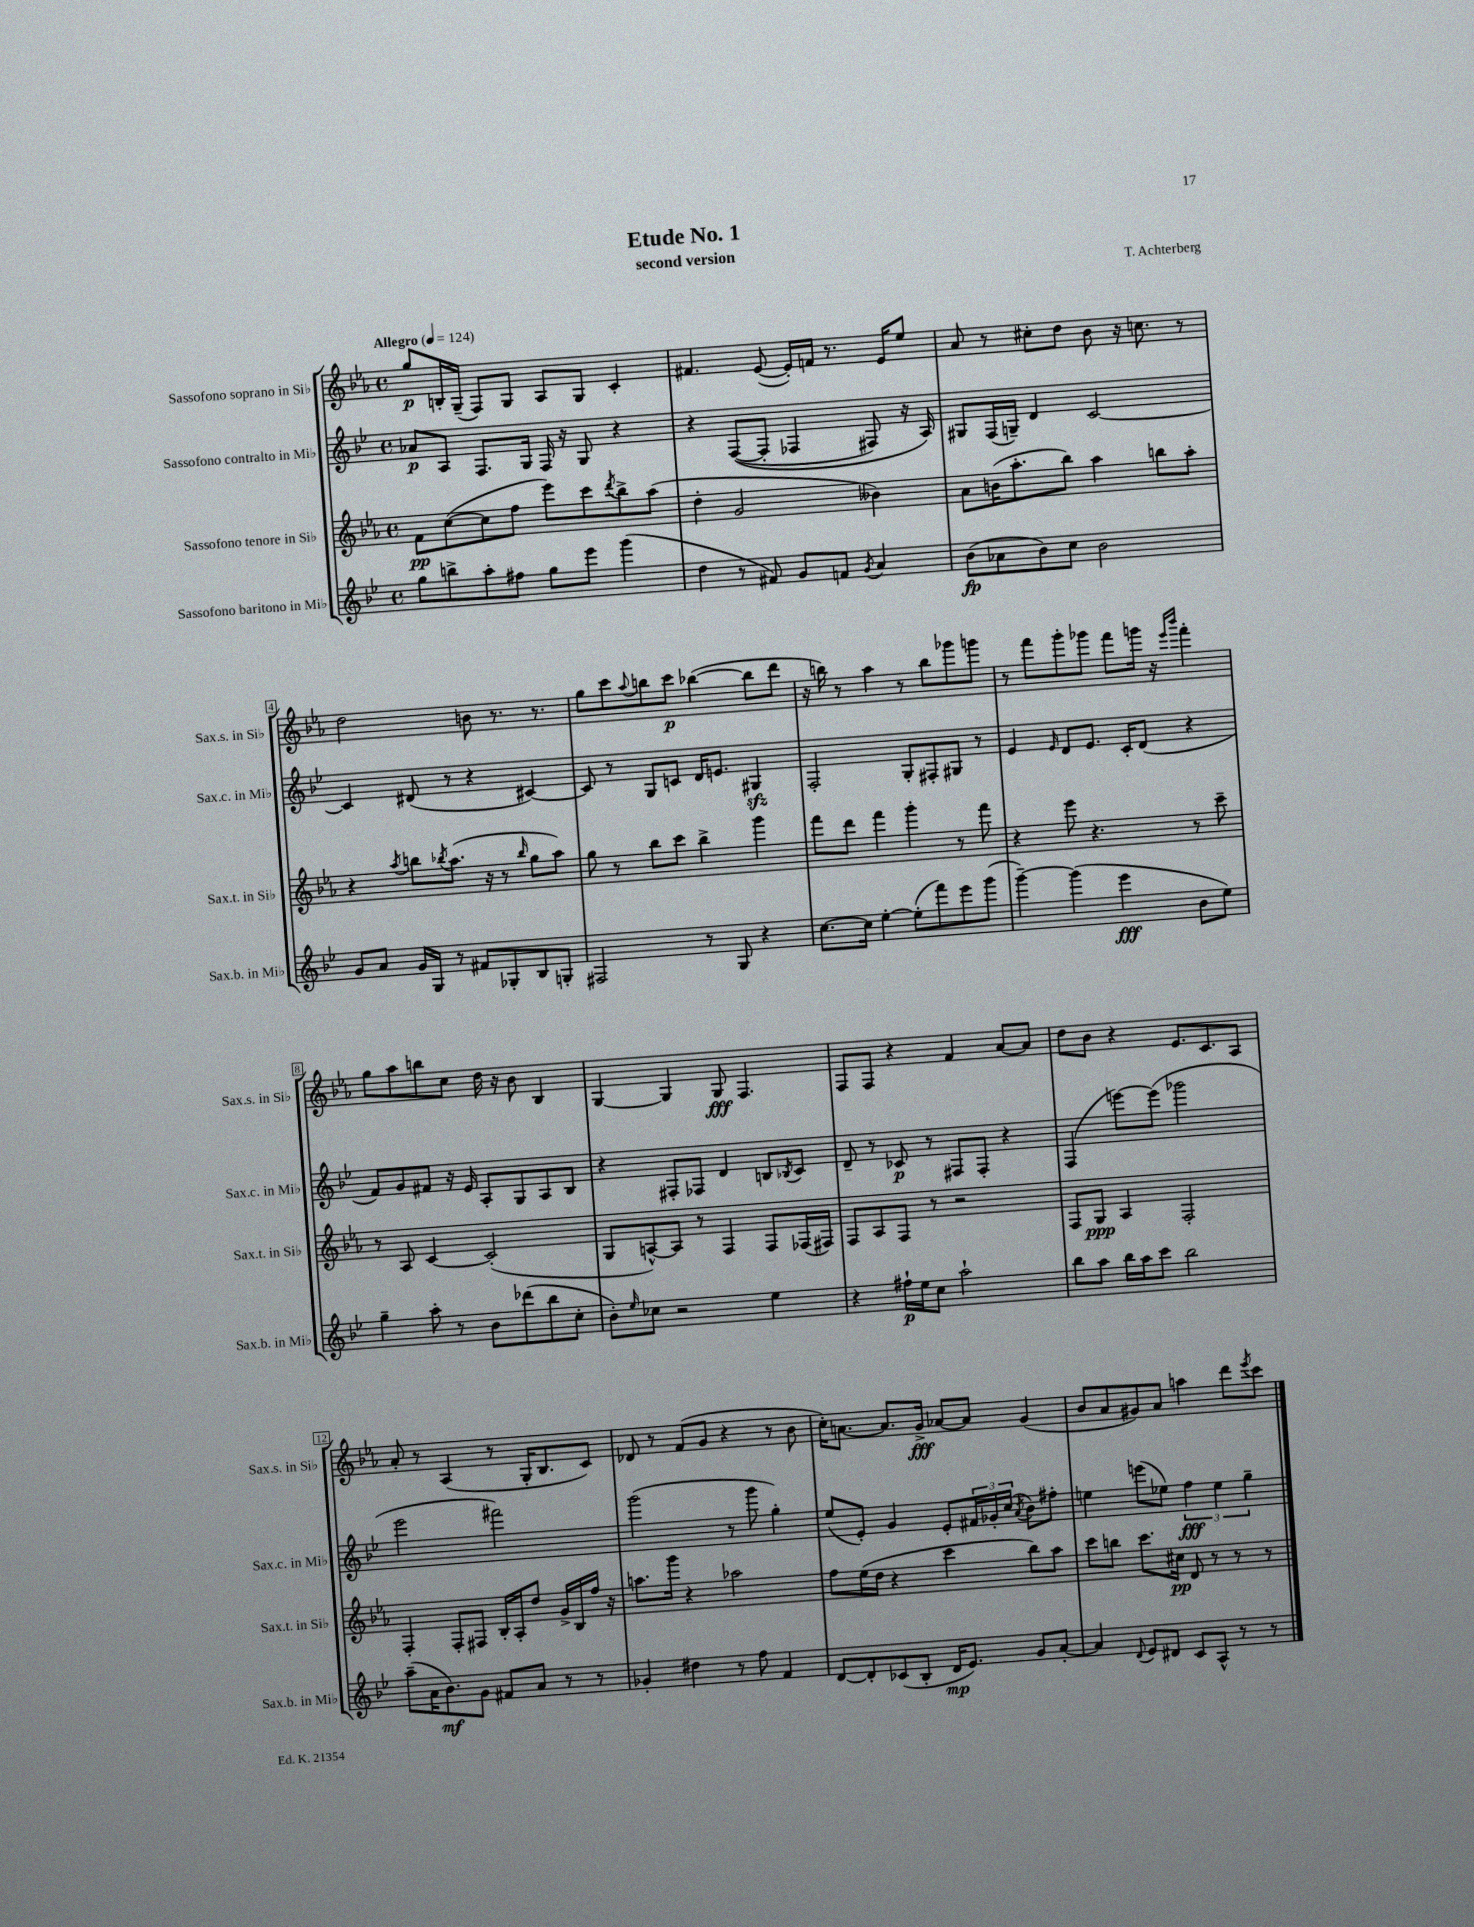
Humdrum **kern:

**kern	**kern	**kern	**kern
*staff4	*staff3	*staff2	*staff1
*clefG2	*clefG2	*clefG2	*clefG2
*k[b-e-]	*k[b-e-a-]	*k[b-e-]	*k[b-e-a-]
*M4/4	*M4/4	*M4/4	*M4/4
*met(c)	*met(c)	*met(c)	*met(c)
*MM124	*MM124	*MM124	*MM124
8gg	8f	8a-	8gg
8bb^	([8cc	8A	16B'
.	.	.	(16G~
8aa'	8cc]	8.F	8F)
8ff#	8ff	.	8G
.	.	16G	.
8gg	8eee-)	16F	8A-
.	.	16r	.
8eee-	8ccc	8G	8G
.	8qddd	.	.
(4ggg	8bb-^	4r	4c'
.	(8aa-	.	.
=	=	=	=
4dd	4dd'	4r	4.f#
8r	2g	&(([8F	.
8f#)	.	8F']	([8e-
8g	.	4F-	16e-'])
.	.	.	16f
8f	.	.	8.r
8qg	.	.	.
4a	4b--)	8F#)	.
.	.	.	16e-
.	.	16r	8ee-
.	.	16A&)	.
=	=	=	=
(8b-	8a-	8G#	8a-
8a-	(16b	(16F	8r
.	8.aa-'	16G~)	.
8b-)	.	4d	8cc#'
8cc	8bb-)	.	8dd
2b-	4aa-	[2c	8b-
.	.	.	16r
.	.	.	8.cc
.	8bb	.	.
.	8aa-'	.	8r
=	=	=	=
8g	4r	4c]	2dd
8a	.	.	.
.	8qaa-	.	.
16g	8bb	(8d#	.
16G	.	.	.
.	8qbb-	.	.
8r	(8.aa-	8r	.
8f#	.	4r	8b
.	16r	.	.
8G-'	8r	.	8.r
.	16qqbb-	.	.
8B-	8gg	[4c#)	.
.	.	.	8.r
8G'	8aa-)	.	.
=	=	=	=
2F#	8gg	8c#]	8gg
.	8r	8r	8ccc
.	.	.	8qqaa-
.	8bb-	8G	8bb
.	8ccc	8c	8ccc
8r	4bb-^	16d	([4bb-
.	.	8.e	.
8G	.	.	.
4r	4ggg	4G#	8bb-]
.	.	.	8ddd
=	=	=	=
[8.cc	8fff	2F'	16r
.	.	.	16bb)
.	8ddd	.	8r
16cc]	.	.	.
[4ee-'	4fff	.	4aa-
(8ee-']	4ggg'	8G'	8r
8fff)	.	8F#'	8bb
8eee-	8r	8G#	8ggg-
(8ggg	8fff	8r	8ggg
=	=	=	=
[4ggg~)	4r	4e-	8r
.	.	.	8fff
.	.	16qqe-	.
(4ggg]	8eee-	8d	8ggg'
.	4.r	8.e-	8ggg-
4eee-	.	.	8fff
.	.	16c'	.
.	.	(8d	16ggg
.	.	.	16r
.	.	.	16qqeee-
.	.	.	16qqbbb-
8b-	8r	4r	4fff'
8ee-)	8ccc~	.	.
=	=	=	=
4gg~	8r	8f)	8gg
.	8A-	8g	8aa-
8aa'	[4c	8f#	8bb
8r	.	16r	8cc
.	.	16e-	.
8b-	(2c']	8A'	16dd
.	.	.	16r
(8ddd-	.	8G	8b-
8bb-	.	8A	4B-
8cc'	.	8B-	.
=	=	=	=
8b-')	8G	4r	[4G
16qqee-	.	.	.
8cc-	[8A^^)	.	.
2r	8A]	8F#'	4G]
.	8r	8F-	.
.	4F	4d	8G
.	.	.	4.F
4ee-	8F	8B	.
.	.	8qB-	.
.	(16F-	8c	.
.	16F#)	.	.
=	=	=	=
4r	8F	8d~	8F
.	8A-	8r	8F
16ff#`	8F	8c-	4r
16ee-	.	.	.
8cc	8r	8r	.
2aa`	2r	8F#	4f
.	.	8F#'	.
.	.	4r	[8a-
.	.	.	8a-]
=	=	=	=
8bb-	8F	(4F	8dd
8aa	8G	.	8b-
16bb-	4A-	[8eee)	4r
16aa	.	.	.
8ccc	.	(8eee]	.
2bb-	2F'	2ggg-	8.e-
.	.	.	8.c
.	.	.	8A-
=	=	=	=
(8aa~	4F'	2eee-	8a-'
16a	.	.	8r
8.b-)	.	.	.
.	8F'	.	(4A-
8g	8F#	.	.
8f#	16B-'	2fff#)	8r
.	16A-'	.	.
8a	8dd	.	16G'
.	.	.	8.B-
8r	16g^	.	.
.	16B-	.	.
8r	16ff	.	8c)
.	16r	.	.
=	=	=	=
4g-'	8.aa	(2ggg	8d-
.	.	.	8r
.	16ggg	.	.
4dd#	4r	.	(8f
.	.	.	8g
8r	2aa-	8r	4r
8ff	.	8ggg	.
4f	.	4gg')	8r
.	.	.	8b-
=	=	=	=
[8d	8ff	(8ee-	16cc')
.	.	.	[8.a
8d']	(16ee-	8e-')	.
.	16dd	.	.
(8c-	4r	4g	8.a]
8B-'	.	.	.
.	.	.	16g^
16d	4ccc	8e-'	[8a-
8.e-)	.	.	.
.	.	24f#	8a-]
.	.	24g-'	.
.	.	(24cc	.
.	.	8qa	.
8g	8bb-)	8b-)	(4g
[8a'	8aa-	8ff#'	.
=	=	=	=
4a]	8ccc	4ee	8b-
.	8bb	.	8a-
8qqd	.	.	.
8e-	8.ccc	(8eee	8g#)
8d#	.	8ee-)	8a-
.	16cc#	.	.
8c	8d	6ff	4aa
8A^^	8r	.	.
.	.	6ee-	.
8r	8r	.	8ddd
.	.	6gg~	.
.	.	.	8qeee-
8r	8r	.	8ccc
==	==	==	==
*-	*-	*-	*-
